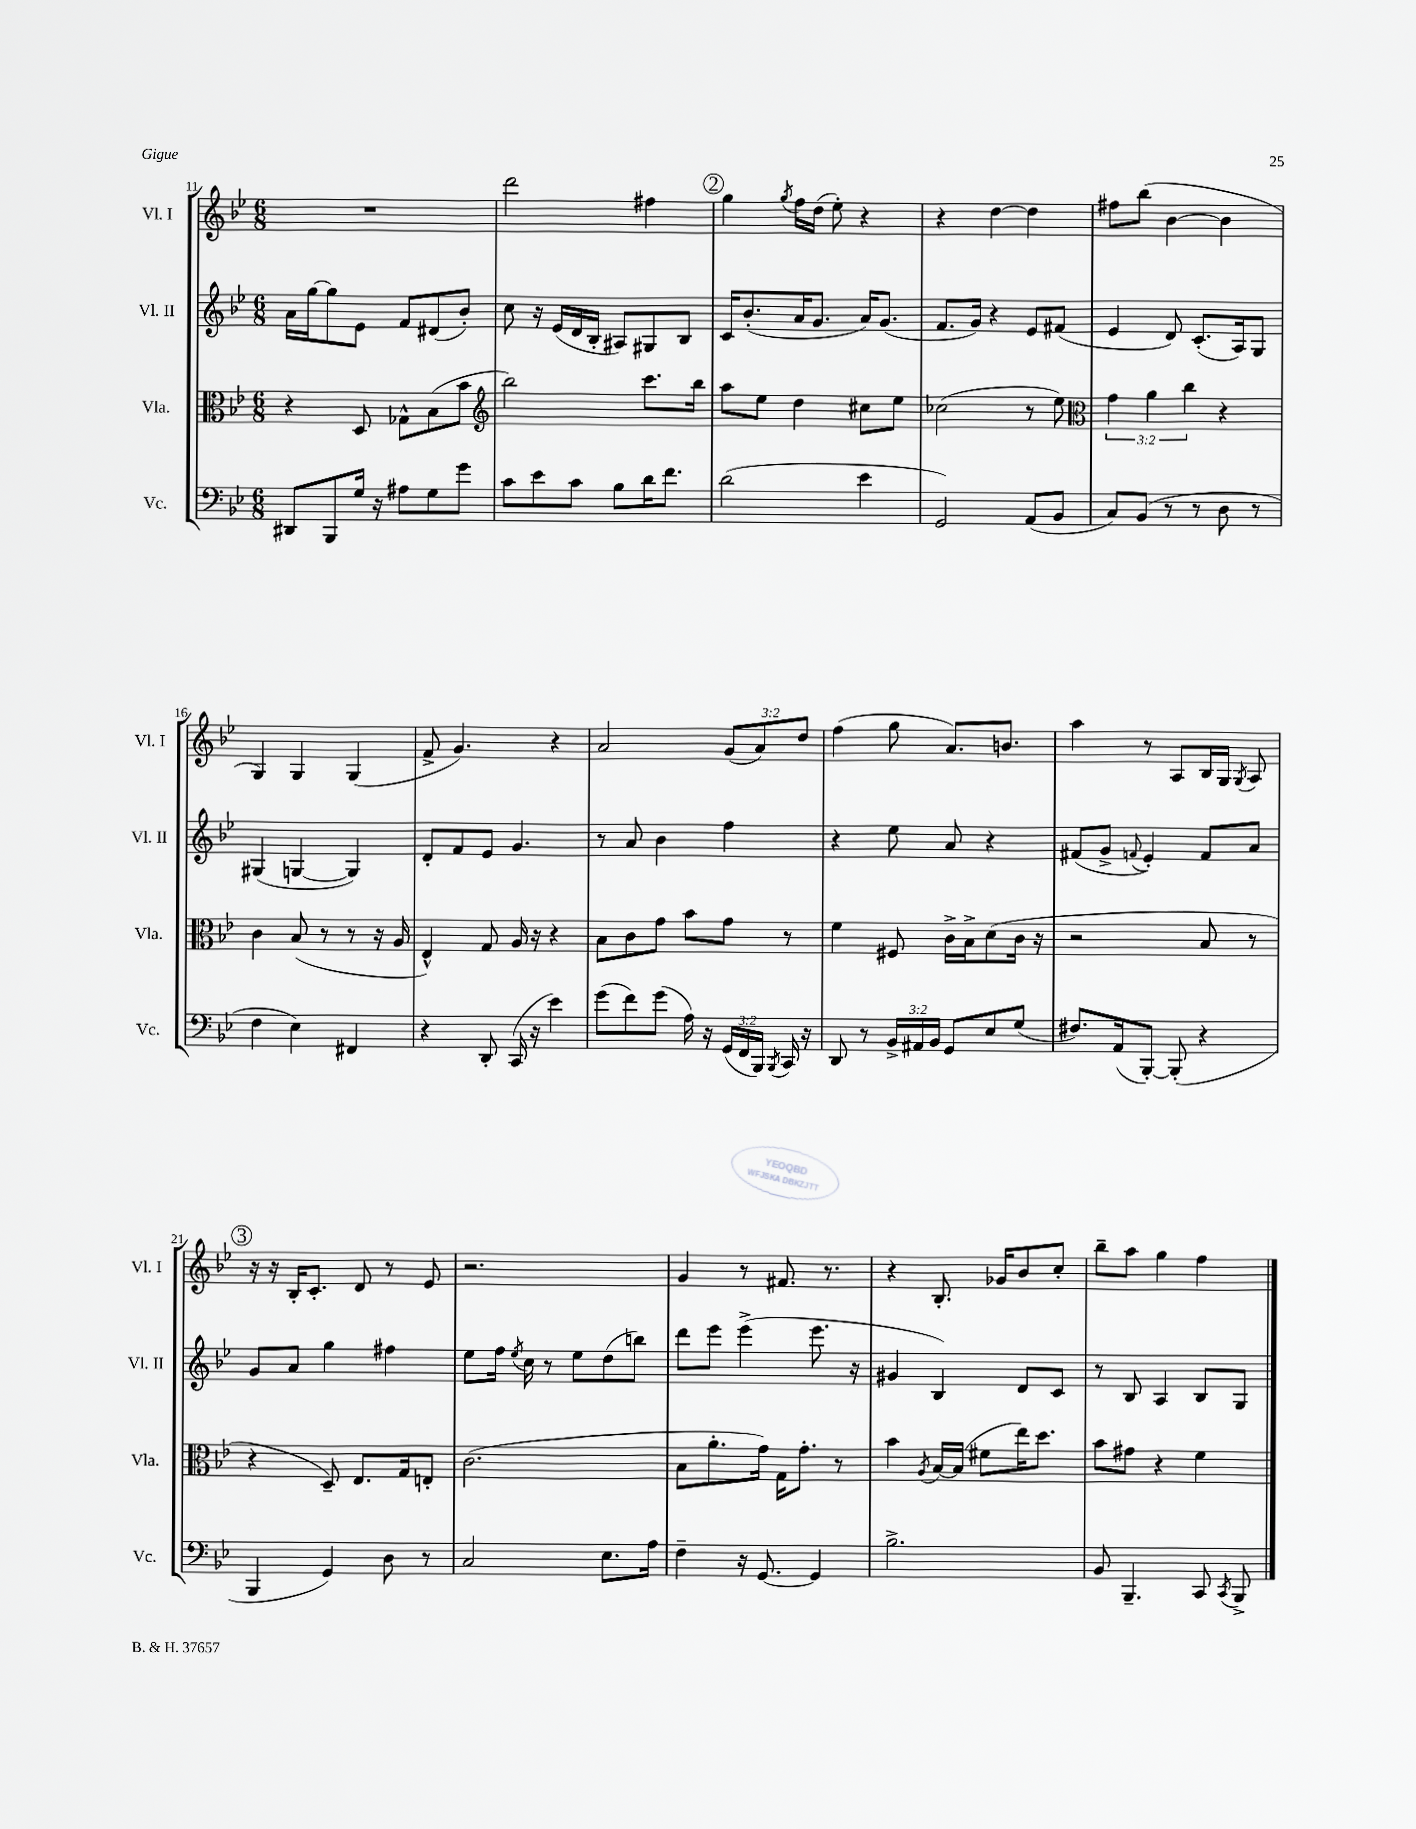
<<
\new StaffGroup <<
\new Staff = "s0" \with { instrumentName = "Vl. I" shortInstrumentName = "Vl. I" } {
    \clef treble \key bes \major \numericTimeSignature \time 6/8 \override Staff.TupletNumber.text = #tuplet-number::calc-fraction-text
    \autoBeamOff R2. |
    d'''2 fis''4 |
    \mark \markup { \circle "2" } g''4 \acciaccatura { g''8 } f''16[ d''16]( ees''8-.) r4 |
    r4 d''4~ d''4 |
    fis''8[ bes''8]( bes'4~ bes'4 |
    g4) g4 g4( |
    f'8-> g'4.) r4 |
    a'2 \tuplet 3/2 { g'8[( a'8) d''8] } |
    f''4( g''8 a'8.[) b'8.] |
    a''4 r8 a8[ bes16 g16] \acciaccatura { g8 } a8 |
    \mark \markup { \circle "3" } r16 r16 bes16[-. c'8.]-. d'8 r8 ees'8 |
    r2. |
    g'4 r8 fis'8. r8. |
    r4 bes8.-. ges'16[ bes'8 c''8]-. |
    bes''8[-- a''8] g''4 f''4 \bar "|." |
}
\new Staff = "s1" \with { instrumentName = "Vl. II" shortInstrumentName = "Vl. II" } {
    \clef treble \key bes \major \numericTimeSignature \time 6/8
    \autoBeamOff a'16[ g''16~ g''8 ees'8] f'8[ dis'8( bes'8]-.) |
    c''8 r16 ees'16[( d'16 bes16]-. ais8[) gis8 bes8] |
    \mark \markup { \circle "2" } c'16[ bes'8.-.( a'16 g'8.] a'16[) g'8.]( |
    f'8.[ g'16]) r4 ees'8[ fis'8]( |
    ees'4 d'8) c'8.[-.( a16) g8] |
    gis4( g4~ g4) |
    d'8[-. f'8 ees'8] g'4. |
    r8 a'8 bes'4 f''4 |
    r4 ees''8 a'8 r4 |
    fis'8[( g'8]-> \appoggiatura { f'8 } ees'4-.) f'8[ a'8] |
    \mark \markup { \circle "3" } g'8[ a'8] g''4 fis''4 |
    ees''8[ f''16] \acciaccatura { ees''8 } c''16 r8 ees''8[ d''8( b''8]) |
    d'''8[ ees'''8] ees'''4->( ees'''8. r16 |
    gis'4 bes4) d'8[ c'8] |
    r8 bes8 a4 bes8[ g8] \bar "|." |
}
\new Staff = "s2" \with { instrumentName = "Vla." shortInstrumentName = "Vla." } {
    \clef alto \key bes \major \numericTimeSignature \time 6/8 \override Staff.TupletNumber.text = #tuplet-number::calc-fraction-text
    \autoBeamOff r4 d8 ges8[-^ bes8( bes'8] |
    \clef treble bes''2) c'''8.[ bes''16] |
    \mark \markup { \circle "2" } a''8[ ees''8] d''4 cis''8[ ees''8] |
    ces''2( r8 ees''8) |
    \clef alto \tuplet 3/2 { g'4 a'4 c''4 } r4 |
    c'4 bes8( r8 r8 r16 a16 |
    ees4-^) g8 a16 r16 r4 |
    bes8[ c'8 g'8] bes'8[ g'8] r8 |
    f'4 fis8 c'16[-> bes16-> d'8( c'16] r16 |
    r2 bes8 r8 |
    \mark \markup { \circle "3" } r4 d8--) ees8.[ g16 e8]-. |
    c'2.( |
    bes8[ a'8.-. g'16]) g16[ g'8.]-. r8 |
    bes'4 \acciaccatura { a8 } bes16[~ bes16]( fis'8[ ees''16) d''8.] |
    bes'8[ gis'8] r4 f'4 \bar "|." |
}
\new Staff = "s3" \with { instrumentName = "Vc." shortInstrumentName = "Vc." } {
    \clef bass \key bes \major \numericTimeSignature \time 6/8 \override Staff.TupletNumber.text = #tuplet-number::calc-fraction-text
    \autoBeamOff dis,8[ bes,,8 g16] r16 ais8[ g8 g'8] |
    c'8[ ees'8 c'8] bes8[ d'16 f'8.] |
    \mark \markup { \circle "2" } d'2( ees'4 |
    g,2) a,8[( bes,8] |
    c8[) bes,8]( r8 r8 d8 r8 |
    f4 ees4) fis,4 |
    r4 d,8-. c,16( r16 ees'4) |
    g'8[( f'8) g'8]( a16) r16 \tuplet 3/2 { g,16[( f,16 bes,,16]) } \acciaccatura { bes,,8 } c,16 r16 |
    d,8 r8 \tuplet 3/2 { bes,16[-> ais,16 bes,16] } g,8[ ees8 g8]( |
    fis8.[) a,16( bes,,8]~-.) bes,,8-.( r4 |
    \mark \markup { \circle "3" } bes,,4 g,4) d8 r8 |
    c2 ees8.[ a16] |
    f4-- r16 g,8.~ g,4 |
    bes2.-> |
    bes,8 bes,,4.-- c,8 \acciaccatura { c,8 } bes,,8-> \bar "|." |
}
>>
>>
\layout { \context { \Score currentBarNumber = #11 } }
